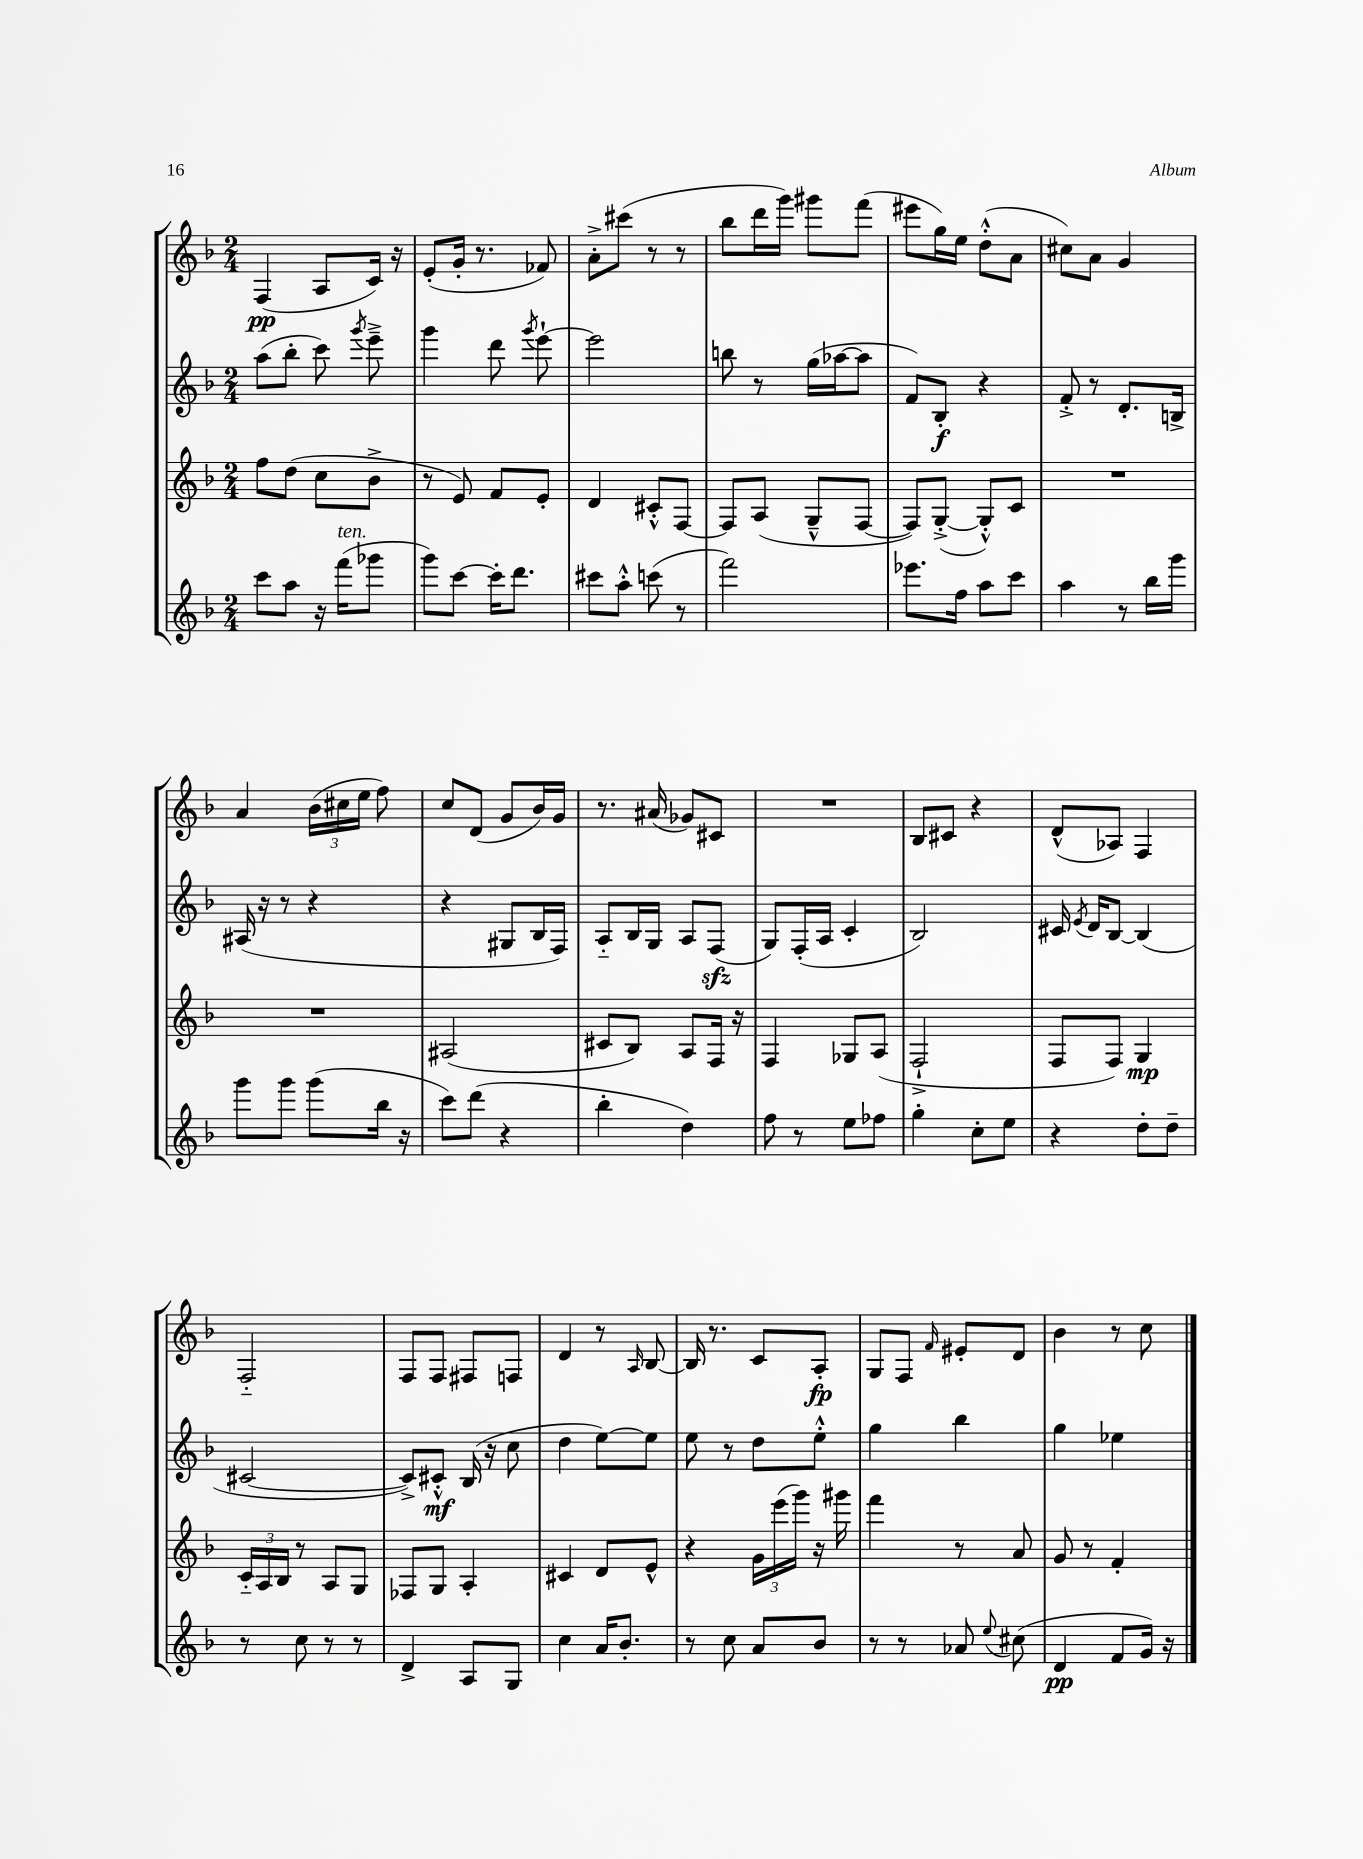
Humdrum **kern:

**kern	**dynam	**kern	**dynam	**kern	**dynam	**kern	**dynam
*part4	*part4	*part3	*part3	*part2	*part2	*part1	*part1
*staff4	*staff4	*staff3	*staff3	*staff2	*staff2	*staff1	*staff1
*clefG2	*	*clefG2	*	*clefG2	*	*clefG2	*
*k[b-]	*	*k[b-]	*	*k[b-]	*	*k[b-]	*
*M2/4	*	*M2/4	*	*M2/4	*	*M2/4	*
=76	=76	=76	=76	=76	=76	=76	=76
8ccc\L	.	8ff\L	.	(8aa\L	.	(4F/	pp
8aa\J	.	(8dd\J	.	8bb-'\J	.	.	.
16r	.	8cc\L	.	8ccc\)	.	8A/L	.
!LO:TX:a:i:t=ten.	!	!	!	!	!	!	!
(16fff\KL	.	.	.	.	.	.	.
.	.	.	.	8qggg/	.	.	.
8ggg-X\J	.	8b-^\J	.	8eee~^\	.	16c/Jk)	.
.	.	.	.	.	.	16r	.
=77	=77	=77	=77	=77	=77	=77	=77
8ggg\L)	.	8r	.	4ggg\	.	(8e'/L	.
[8ccc\J	.	8e/)	.	.	.	16g'/Jk	.
.	.	.	.	.	.	8.r	.
16ccc'\KL]	.	8f/L	.	8ddd\	.	.	.
8.ddd\J	.	.	.	.	.	.	.
.	.	.	.	8qggg/	.	.	.
.	.	8e'/J	.	[8eee`\	.	8f-X/)	.
=78	=78	=78	=78	=78	=78	=78	=78
8ccc#X\L	.	4d/	.	2eee\]	.	8a'^\L	.
8aa'^^\J	.	.	.	.	.	(8ccc#X\J	.
(8cccn\	.	8c#X'^^/L	.	.	.	8r	.
8r	.	[8F/J	.	.	.	8r	.
=79	=79	=79	=79	=79	=79	=79	=79
2fff\)	.	8F/L]	.	8bbn\	.	8bb-\L	.
.	.	(8A/J	.	8r	.	16ddd\L	.
.	.	.	.	.	.	16ggg\JJ)	.
.	.	8G~^^/L	.	(16gg\LL	.	8ggg#X\L	.
.	.	.	.	[16aa-X\J	.	.	.
.	.	[8F/J	.	8aa-\J]	.	(8fff\J	.
=80	=80	=80	=80	=80	=80	=80	=80
8.eee-X\L	.	8F/L])	.	8f/L)	.	8eee#X\L	.
.	.	([8G'^/J	.	8B-'/J	f	16gg\L)	.
16ff\Jk	.	.	.	.	.	16ee\JJ	.
8aa\L	.	8G'^^/L])	.	4r	.	(8dd'^^\L	.
8ccc\J	.	8c/J	.	.	.	8a\J	.
=81	=81	=81	=81	=81	=81	=81	=81
4aa\	.	2r	.	8f'^/	.	8cc#X\L)	.
.	.	.	.	8r	.	8a\J	.
8r	.	.	.	8.d'/L	.	4g/	.
16bb-\LL	.	.	.	.	.	.	.
16ggg\JJ	.	.	.	16Bn^/Jk	.	.	.
!!LO:LB:g=z
=82	=82	=82	=82	=82	=82	=82	=82
8ggg\L	.	2r	.	(16A#X/	.	4a/	.
.	.	.	.	16r	.	.	.
8ggg\J	.	.	.	8r	.	.	.
(8ggg\L	.	.	.	4r	.	(24b-\LL	.
.	.	.	.	.	.	24cc#X\	.
.	.	.	.	.	.	24ee\JJ	.
16bb-\Jk	.	.	.	.	.	8ff\)	.
16r	.	.	.	.	.	.	.
=83	=83	=83	=83	=83	=83	=83	=83
8ccc\L)	.	(2A#X/	.	4r	.	8cc/L	.
(8ddd\J	.	.	.	.	.	(8d/J	.
4r	.	.	.	8G#X/L	.	8g/L	.
.	.	.	.	16B-/L	.	16b-/L)	.
.	.	.	.	16F/JJ)	.	16g/JJ	.
=84	=84	=84	=84	=84	=84	=84	=84
4bb-'\	.	8c#X/L	.	8A/L	.	8.r	.
.	.	8B-/J)	.	16B-/L	.	.	.
.	.	.	.	16G/JJ	.	(16a#X/	.
4dd\)	.	8A/L	.	8A/L	.	8g-X/L)	.
.	.	16F/Jk	.	(8Fzz/J	.	8c#X/J	.
.	.	16r	.	.	.	.	.
=85	=85	=85	=85	=85	=85	=85	=85
8ff\	.	4F/	.	8G/L)	.	2r	.
8r	.	.	.	(16F'/L	.	.	.
.	.	.	.	16A/JJ	.	.	.
8ee\L	.	8G-X/L	.	4c'/	.	.	.
8ff-X\J	.	(8A/J	.	.	.	.	.
=86	=86	=86	=86	=86	=86	=86	=86
4gg'\	.	2F`^/	.	2B-/)	.	8B-/L	.
.	.	.	.	.	.	8c#X/J	.
8cc'\L	.	.	.	.	.	4r	.
8ee\J	.	.	.	.	.	.	.
=87	=87	=87	=87	=87	=87	=87	=87
4r	.	8F/L	.	16c#X/	.	(8d^^/L	.
.	.	.	.	8qe/	.	.	.
.	.	.	.	16d/KL	.	.	.
.	.	8F/J)	.	[8B-/J	.	8A-X/J)	.
8dd'\L	.	4G/	mp	(4B-/]	.	4F/	.
8dd~\J	.	.	.	.	.	.	.
!!LO:LB:g=z
=88	=88	=88	=88	=88	=88	=88	=88
8r	.	24c/LL	.	[2c#X/	.	2F/	.
.	.	24A/	.	.	.	.	.
.	.	24B-/JJ	.	.	.	.	.
8cc\	.	8r	.	.	.	.	.
8r	.	8A/L	.	.	.	.	.
8r	.	8G/J	.	.	.	.	.
=89	=89	=89	=89	=89	=89	=89	=89
4d^/	.	8F-X/L	.	8c#^/L])	.	8F/L	.
.	.	8G/J	.	8c#X'^^/J	mf	8F/J	.
8A/L	.	4A'/	.	(16B-/	.	8F#X/L	.
.	.	.	.	16r	.	.	.
8G/J	.	.	.	8cc\	.	8Fn/J	.
=90	=90	=90	=90	=90	=90	=90	=90
4cc\	.	4c#X/	.	4dd\	.	4d/	.
16a/KL	.	8d/L	.	[8ee\L)	.	8r	.
8.b-'/J	.	.	.	.	.	.	.
.	.	.	.	.	.	16qqA/	.
.	.	8e^^/J	.	8ee\J]	.	[8B-/	.
=91	=91	=91	=91	=91	=91	=91	=91
8r	.	4r	.	8ee\	.	16B-/]	.
.	.	.	.	.	.	8.r	.
8cc\	.	.	.	8r	.	.	.
8a/L	.	24g\LL	.	8dd\L	.	8c/L	.
.	.	(24eee\	.	.	.	.	.
.	.	24ggg\JJ)	.	.	.	.	.
8b-/J	.	16r	.	8ee'^^\J	.	8A'/J	fp
.	.	16ggg#X\	.	.	.	.	.
=92	=92	=92	=92	=92	=92	=92	=92
8r	.	4fff\	.	4gg\	.	8G/L	.
8r	.	.	.	.	.	8F/J	.
.	.	.	.	.	.	16qqf/	.
8a-X/	.	8r	.	4bb-\	.	8e#X'/L	.
8qqee/	.	.	.	.	.	.	.
(8cc#X\	.	8a/	.	.	.	8d/J	.
=93	=93	=93	=93	=93	=93	=93	=93
4d/	pp	8g/	.	4gg\	.	4b-\	.
.	.	8r	.	.	.	.	.
8f/L	.	4f'/	.	4ee-X\	.	8r	.
16g/Jk)	.	.	.	.	.	8cc\	.
16r	.	.	.	.	.	.	.
==	==	==	==	==	==	==	==
*-	*-	*-	*-	*-	*-	*-	*-
